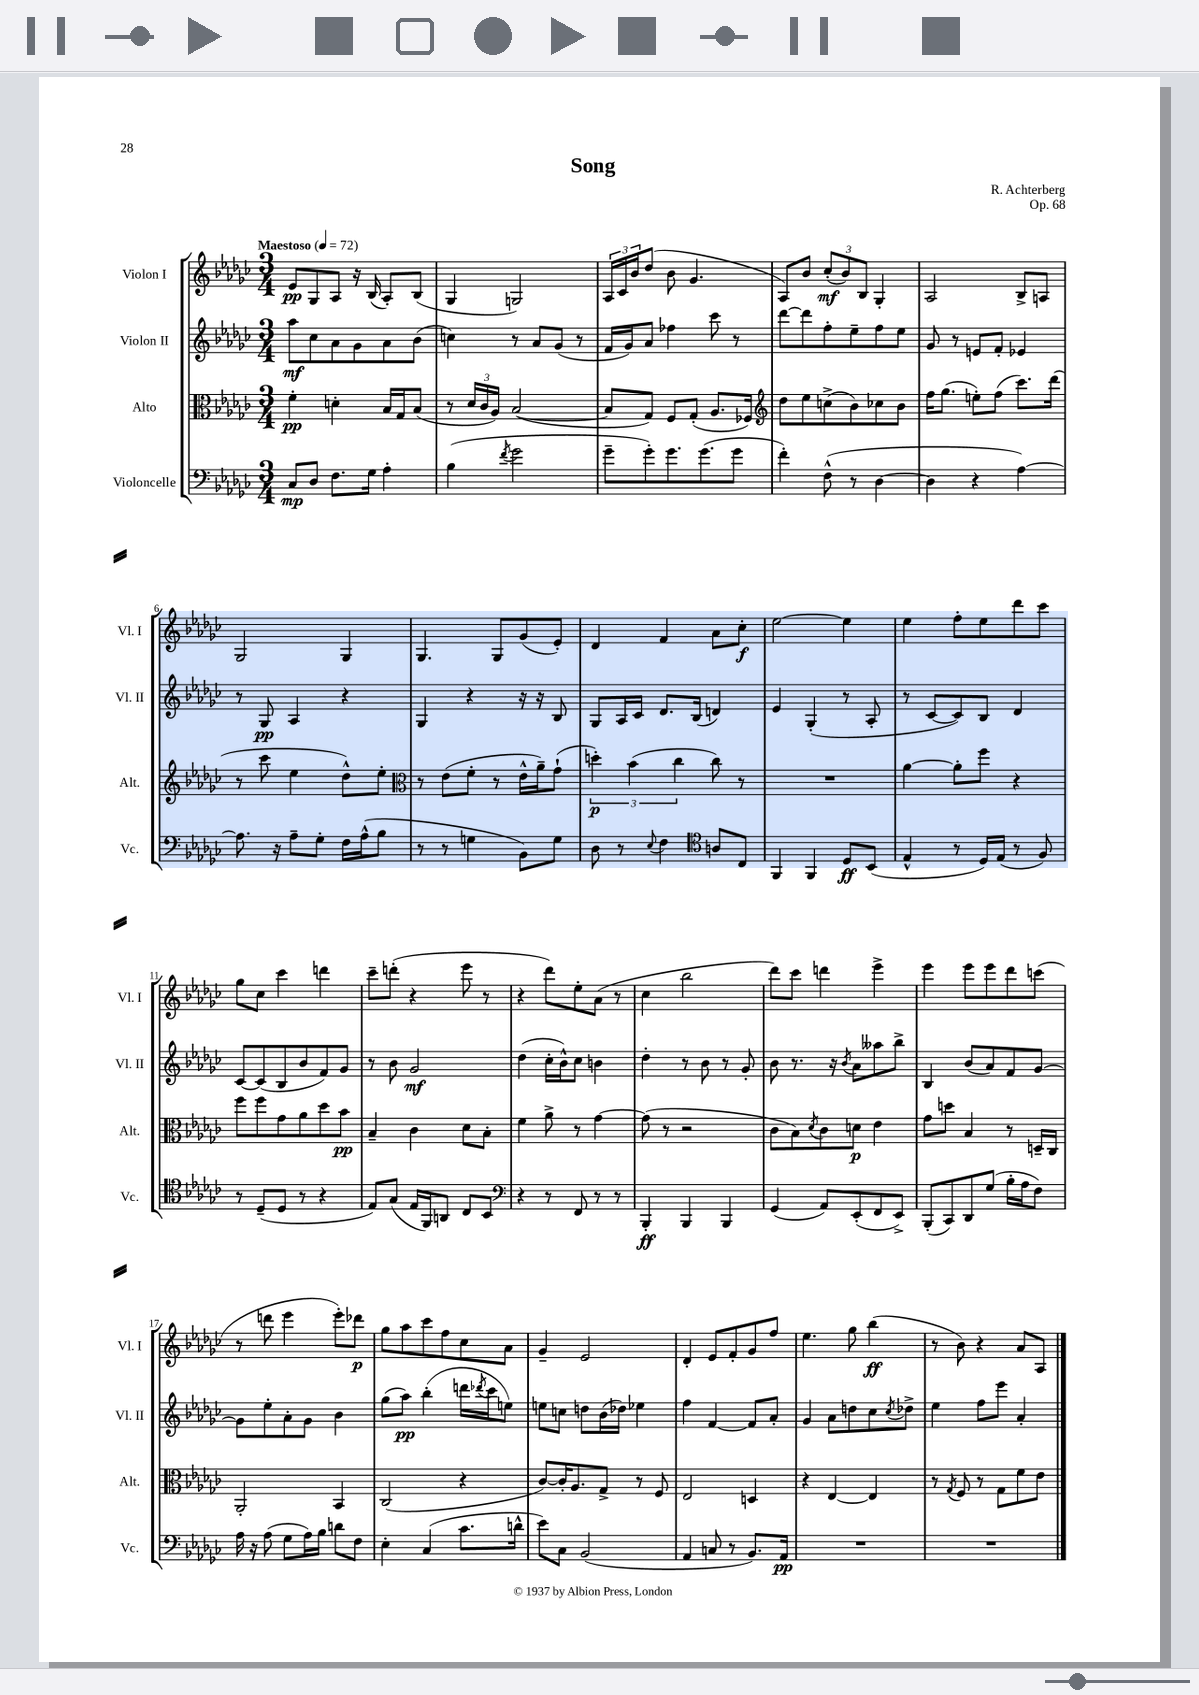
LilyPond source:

\header { title = "Song" composer = "R. Achterberg" opus = "Op. 68" }
<<
\new StaffGroup <<
\new Staff = "s0" \with { instrumentName = "Violon I" shortInstrumentName = "Vl. I" } {
    \clef treble \key ges \major \numericTimeSignature \time 3/4 \tempo "Maestoso" 4 = 72
    ees'8\pp ges8 aes8 r16 bes16( aes8-.) bes8( |
    ges4 g2) |
    \tuplet 3/2 { aes16 ces'16 bes'16 } des''8( bes'8 ges'4. |
    aes8) bes'8 \tuplet 3/2 { ces''8-.\mf( bes'8) bes8 } ges4-. |
    aes2 bes8-> a8 |
    ges2 ges4 |
    ges4. ges8 ges'8( ees'8-.) |
    des'4 f'4 aes'8 ces''8-.\f |
    ees''2~ ees''4 |
    ees''4 f''8-. ees''8 des'''8 ces'''8 |
    ges''8 ces''8 ces'''4 d'''4 |
    ces'''8-- d'''8-.( r4 ees'''8 r8 |
    r4 des'''8) ees''8-. aes'8( r8 |
    ces''4 bes''2 |
    des'''8) ces'''8 d'''4 ees'''4-> |
    ees'''4 ees'''8 ees'''8 des'''8 c'''8( |
    r8 d'''8 ees'''4 ees'''8-.) des'''8\p |
    ges''8 aes''8 ces'''8 f''8 ces''8 aes'8 |
    ges'4-- ees'2 |
    des'4-. ees'8 f'8-. ges'8 f''8 |
    ees''4. ges''8 bes''4\ff( |
    r8 bes'8) r4 aes'8 aes8 \bar "|." |
}
\new Staff = "s1" \with { instrumentName = "Violon II" shortInstrumentName = "Vl. II" } {
    \clef treble \key ges \major \numericTimeSignature \time 3/4
    aes''8\mf ces''8 aes'8 ges'8 aes'8 bes'8( |
    c''4) r8 aes'8 ges'8( r8 |
    f'16 ges'16) aes'8 fes''4 ces'''8 r8 |
    des'''8~ des'''8 f''8-. ees''8-- f''8 ees''8 |
    ges'8 r8 e'8 f'8-. ees'4 |
    r8 ges8\pp aes4 r4 |
    ges4 r4 r16 r16 bes8 |
    ges8 aes16 ces'16 des'8. bes16( d'4) |
    ees'4 ges4-.( r8 aes8-. |
    r8 ces'8~ ces'8) bes8 des'4 |
    ces'8~ ces'8( bes8 bes'8 f'8) ges'8 |
    r8 bes'8 ges'2\mf |
    des''4( ces''16-. bes'16-^) ces''8 b'4 |
    des''4-. r8 bes'8 r8 ges'8-. |
    bes'8 r8. r16 \acciaccatura { bes'8 } aes'8 aeses''8 bes''8-> |
    bes4 bes'8( aes'8) f'8 ges'8~ |
    ges'8 ees''8-. aes'8-. ges'8 bes'4 |
    ges''8( aes''8\pp) bes''4-.( d'''16 \acciaccatura { des'''8 } ces'''16 e''8) |
    e''8 c''8 d''8 bes'16( des''16) ees''4 |
    f''4 f'4~ f'8 aes'8-. |
    ges'4 aes'8 d''8 ces''8 \acciaccatura { ces''8 } des''8-> |
    ees''4 f''8 ees'''8 aes'4-. \bar "|." |
}
\new Staff = "s2" \with { instrumentName = "Alto" shortInstrumentName = "Alt." } {
    \clef alto \key ges \major \numericTimeSignature \time 3/4
    f'4-.\pp d'4-. bes16 ges16 bes8( |
    r8 \tuplet 3/2 { des'16 ces'16 aes16) } bes2~( |
    bes8 ges8) f8 ges8-.( aes8. fes16) |
    \clef treble des''8 ees''8 c''8->( bes'8) ces''8 bes'8 |
    f''16 ges''8.( e''8-.) f''8( ces'''8.) des'''16( |
    r8 ces'''8 ees''4 des''8-^) ees''8-. |
    \clef alto r8 ees'8( f'8-. r8 ees'16-^ aes'16--) ges'8-!( |
    \tuplet 3/2 { d''4-.\p) bes'4( ces''4 } ces''8) r8 |
    R2. |
    aes'4~ aes'8-. f''8 r4 |
    f''8 f''8 ges'8 aes'8 des''8 bes'8\pp |
    bes4-- ces'4 des'8 bes8-. |
    f'4 aes'8-> r8 ges'4~ |
    ges'8( r8 r2 |
    ces'8 bes8) \acciaccatura { des'8 } ces'8 d'8\p ees'4 |
    ges'8 d''8 bes4 r8 d16-- ces16 |
    aes,2-. bes,4 |
    ces2( r4 |
    ces'8~) ces'16-. aes8. ges8-> r8 f8 |
    ees2 d4 |
    r4 ees4~ ees4 |
    r8 \acciaccatura { ges8 } f8 r8 ges8 f'8 ees'8 \bar "|." |
}
\new Staff = "s3" \with { instrumentName = "Violoncelle" shortInstrumentName = "Vc." } {
    \clef bass \key ges \major \numericTimeSignature \time 3/4
    ces8\mp des8 f8. ges16 aes4-. |
    bes4( \acciaccatura { f'8 } ges'2 |
    ges'8-- ges'8-.) ges'8. ges'8.( ges'8 |
    f'4-.) f8-^( r8 des4~ |
    des4 r4 aes4~) |
    aes8. r16 aes8-- ges8-. f16 aes16-^( bes8 |
    r8 r8 g4 bes,8) g8 |
    des8 r8 \appoggiatura { ees8 } f4 \clef tenor a8 ces8 |
    f,4 f,4 des8\ff bes,8( |
    ees4-^ r8 des16) ees16( r8 f8) |
    r8 des8--( des8 r8 r4 |
    ees8) ges8( ees16 f,16) a,8 ces8 bes,8 |
    \clef bass r4 r8 f,8 r8 r8 |
    bes,,4-.\ff bes,,4 bes,,4 |
    ges,4( aes,8) ees,8-.( f,8 ees,8->) |
    bes,,8-.( ces,8) des,8 ges8( bes16-. aes16 f8) |
    aes16 r16 aes8( ges8 aes16) bes16 d'8 f8 |
    ees4-. ces4( ces'8. d'16-^ |
    ees'8) ces8 bes,2( |
    aes,4 c8 r8 bes,8.) aes,16\pp |
    R2. |
    R2. \bar "|." |
}
>>
>>
